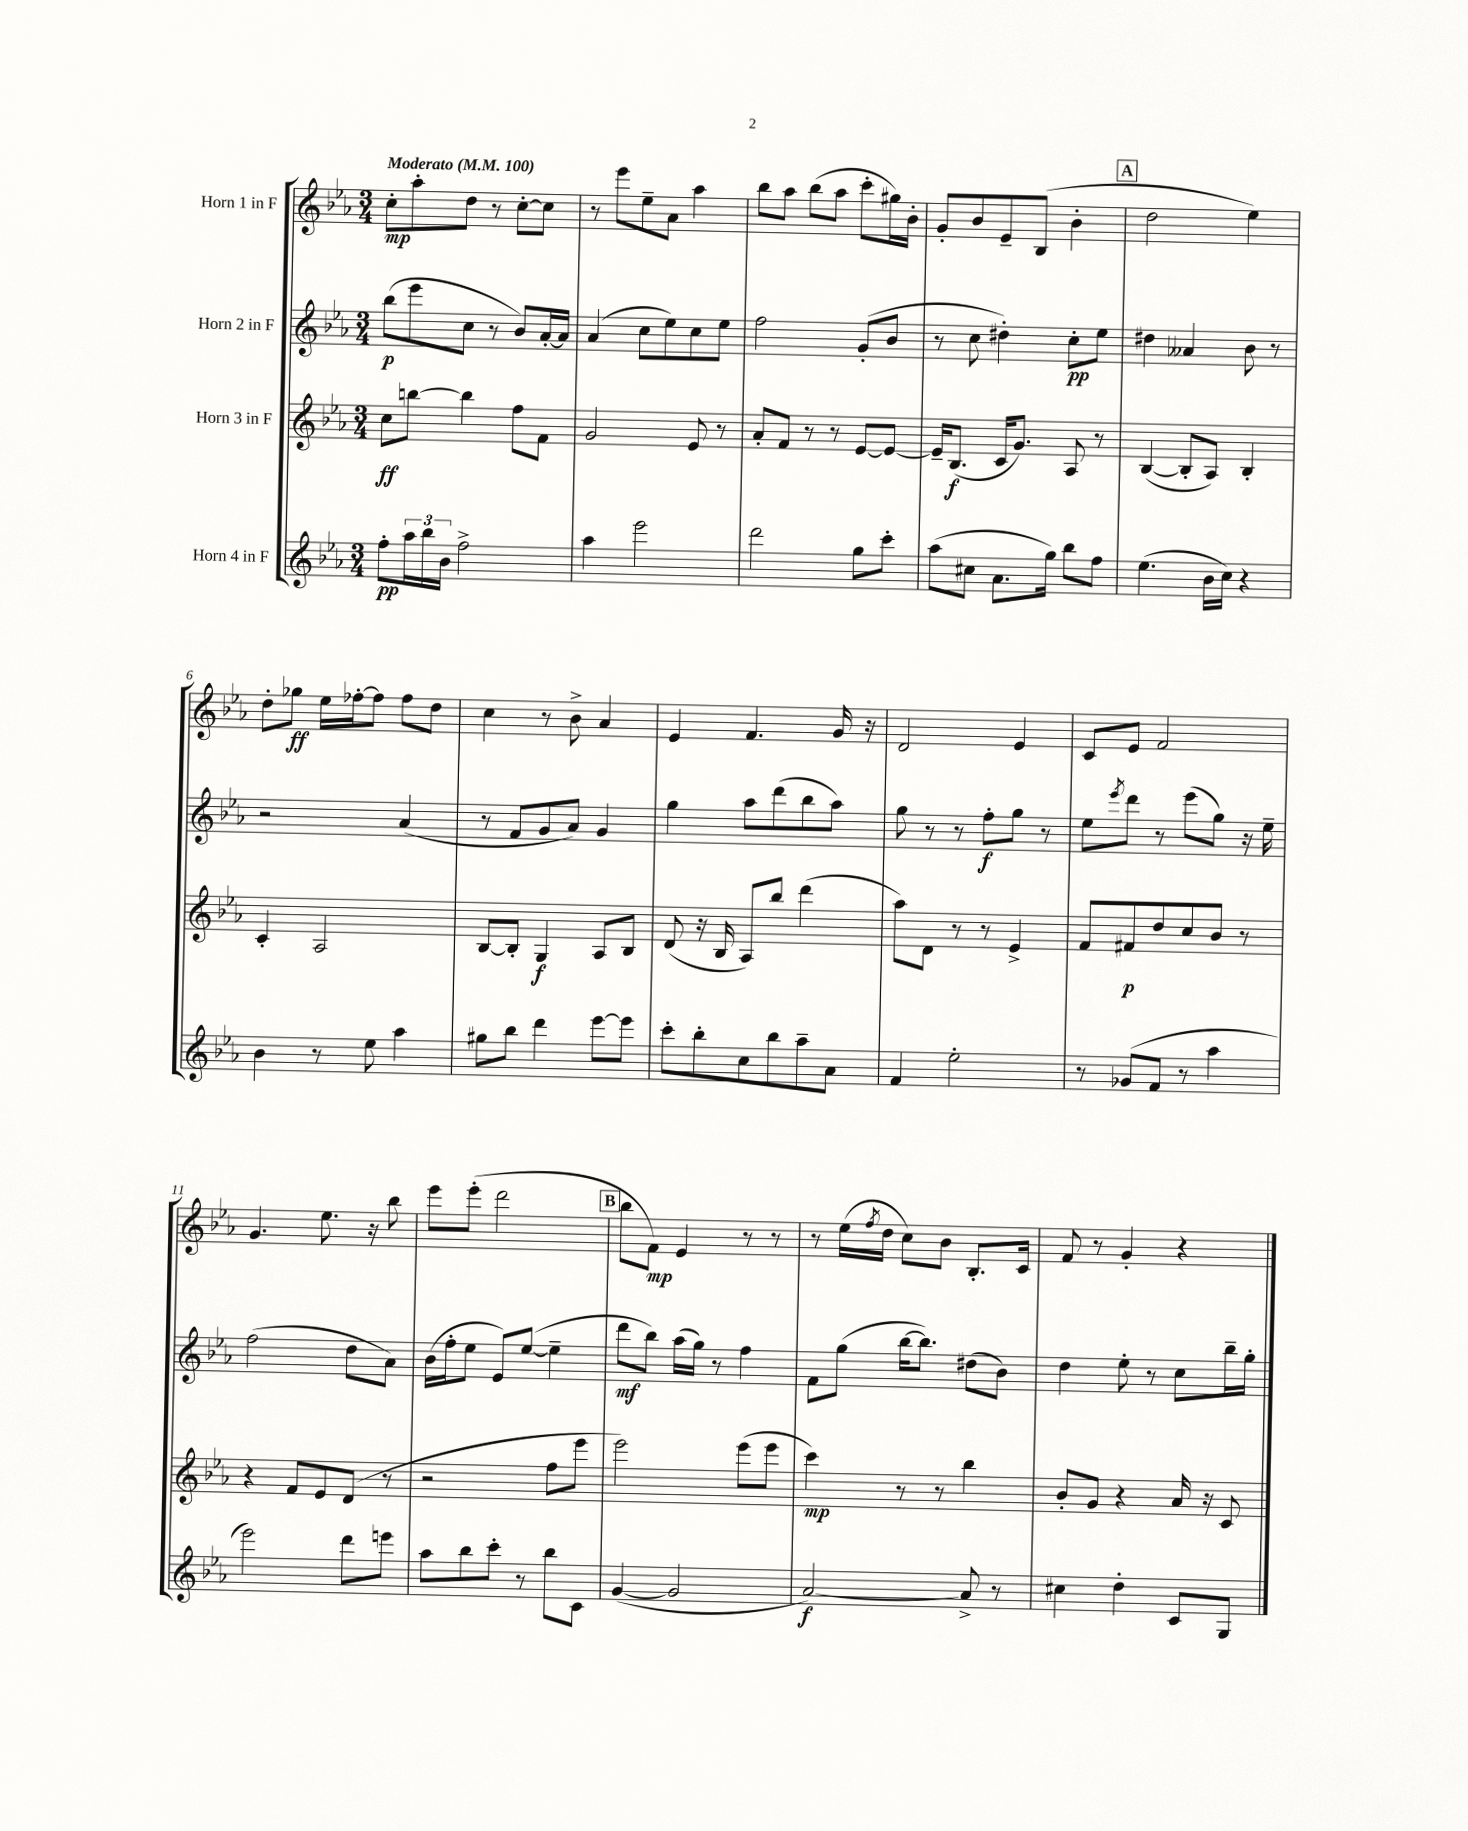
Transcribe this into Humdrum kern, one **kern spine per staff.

**kern	**dynam	**kern	**dynam	**kern	**dynam	**kern	**dynam
*part4	*part4	*part3	*part3	*part2	*part2	*part1	*part1
*staff4	*staff4	*staff3	*staff3	*staff2	*staff2	*staff1	*staff1
*I"Horn 4 in F	*	*I"Horn 3 in F	*	*I"Horn 2 in F	*	*I"Horn 1 in F	*
*clefG2	*	*clefG2	*	*clefG2	*	*clefG2	*
*k[b-e-a-]	*	*k[b-e-a-]	*	*k[b-e-a-]	*	*k[b-e-a-]	*
*M3/4	*	*M3/4	*	*M3/4	*	*M3/4	*
*MM100	*	*MM100	*	*MM100	*	*MM100	*
=1	=1	=1	=1	=1	=1	=1	=1
!	!	!	!	!	!	!LO:TX:a:B:t=Moderato	!
8ff'\L	pp	8cc\L	ff	(8bb-\L	p	8cc'\L	mp
24aa-\L	.	[8bbn\J	.	8eee-\	.	8aa-'\	.
24bb-\	.	.	.	.	.	.	.
24b-\JJ	.	.	.	.	.	.	.
2ff^\	.	4bb\]	.	8cc\J	.	8dd\J	.
.	.	.	.	8r	.	8r	.
.	.	8ff\L	.	8b-/L)	.	[8cc'\L	.
.	.	8f\J	.	[16a-'/L	.	8cc\J]	.
.	.	.	.	16a-/JJ]	.	.	.
=2	=2	=2	=2	=2	=2	=2	=2
4aa-\	.	2g/	.	(4a-/	.	8r	.
.	.	.	.	.	.	8eee-\L	.
2eee-\	.	.	.	8cc\L	.	8ee-~\	.
.	.	.	.	8ee-\)	.	8a-\J	.
.	.	8e-/	.	8cc\	.	4aa-\	.
.	.	8r	.	8ee-\J	.	.	.
=3	=3	=3	=3	=3	=3	=3	=3
2ddd\	.	8a-'/L	.	2ff\	.	8bb-\L	.
.	.	8f/J	.	.	.	8aa-\J	.
.	.	8r	.	.	.	(8bb-\L	.
.	.	8r	.	.	.	8aa-\J	.
8gg\L	.	[8e-/L	.	(8g'/L	.	8ccc'\L	.
8ccc'\J	.	8e-/J_	.	8b-/J	.	16gg#X\L)	.
.	.	.	.	.	.	16b-'\JJ	.
=4	=4	=4	=4	=4	=4	=4	=4
(8aa-\L	.	16e-~/KL]	.	8r	.	8g'/L	.
.	.	(8.B-/J	f	.	.	.	.
8cc#X\J	.	.	.	8cc\	.	8b-/	.
8.a-\L	.	16c/KL	.	4dd#X'\)	.	8e-~/	.
.	.	8.g/J)	.	.	.	.	.
.	.	.	.	.	.	(8B-/J	.
16gg\Jk)	.	.	.	.	.	.	.
8bb-\L	.	8A-/	.	8cc'\L	pp	4b-'\	.
8ff\J	.	8r	.	8ee-\J	.	.	.
!!LO:REH:place=s1:t=A
=5	=5	=5	=5	=5	=5	=5	=5
(4.ee-\	.	([4B-/	.	4dd#X\	.	2dd\	.
.	.	8B-'/L]	.	4a--X/	.	.	.
16b-\LL	.	8A-/J)	.	.	.	.	.
16cc\JJ)	.	.	.	.	.	.	.
4r	.	4B-'/	.	8b-\	.	4ee-\)	.
.	.	.	.	8r	.	.	.
!!LO:LB:g=z
=6	=6	=6	=6	=6	=6	=6	=6
4b-\	.	4c'/	.	2r	.	8dd'\L	.
.	.	.	.	.	.	8gg-X\J	ff
8r	.	2A-/	.	.	.	16ee-\LL	.
.	.	.	.	.	.	[16ff-X'\J	.
8ee-\	.	.	.	.	.	8ff-\J]	.
4aa-\	.	.	.	(4a-/	.	8ff-\L	.
.	.	.	.	.	.	8dd\J	.
=7	=7	=7	=7	=7	=7	=7	=7
8gg#X\L	.	[8B-/L	.	8r	.	4cc\	.
8bb-\J	.	8B-'/J]	.	8f/L	.	.	.
4ddd\	.	4G/	f	8g/	.	8r	.
.	.	.	.	8a-/J)	.	8b-^\	.
[8eee-\L	.	8A-/L	.	4g/	.	4a-/	.
8eee-\J]	.	8B-/J	.	.	.	.	.
=8	=8	=8	=8	=8	=8	=8	=8
8ccc'\L	.	(8d/	.	4gg\	.	4e-/	.
8bb-'\	.	16r	.	.	.	.	.
.	.	16B-/	.	.	.	.	.
8cc\	.	8A-/L)	.	8aa-\L	.	4.f/	.
8bb-\	.	8bb-/J	.	(8ddd\	.	.	.
8aa-~\	.	(4ddd\	.	8bb-\	.	.	.
8a-\J	.	.	.	8aa-\J)	.	16g/	.
.	.	.	.	.	.	16r	.
=9	=9	=9	=9	=9	=9	=9	=9
4f/	.	8aa-\L)	.	8gg\	.	2d/	.
.	.	8d\J	.	8r	.	.	.
2ee-'\	.	8r	.	8r	.	.	.
.	.	8r	.	8ff'\L	f	.	.
.	.	4e-^/	.	8gg\J	.	4e-/	.
.	.	.	.	8r	.	.	.
=10	=10	=10	=10	=10	=10	=10	=10
8r	.	8f/L	.	8ee-\L	.	8c/L	.
.	.	.	.	8qeee-/	.	.	.
(8g-X/L	.	8f#X/	p	8ddd\J	.	8e-/J	.
8f/J	.	8dd/	.	8r	.	2f/	.
8r	.	8cc/	.	(8eee-\L	.	.	.
4aa-\	.	8b-/J	.	8gg\J)	.	.	.
.	.	8r	.	16r	.	.	.
.	.	.	.	16ee-~\	.	.	.
!!LO:LB:g=z
=11	=11	=11	=11	=11	=11	=11	=11
2eee-\)	.	4r	.	(2ff\	.	4.g/	.
.	.	8f/L	.	.	.	.	.
.	.	8e-/	.	.	.	8.ee-\	.
8ddd\L	.	(8d/J	.	8dd\L	.	.	.
.	.	.	.	.	.	16r	.
8eeen\J	.	8r	.	8a-\J)	.	8bb-\	.
=12	=12	=12	=12	=12	=12	=12	=12
8aa-\L	.	2r	.	(16b-\LL	.	8eee-\L	.
.	.	.	.	16ff'\J	.	.	.
8bb-\	.	.	.	8ee-\J	.	(8eee-'\J	.
8ccc'\J	.	.	.	8e-/L)	.	2ddd\	.
8r	.	.	.	([8ee-/J	.	.	.
8bb-\L	.	8ff\L	.	4ee-~\]	.	.	.
8c\J	.	8eee-\J	.	.	.	.	.
!!LO:REH:place=s1:t=B
=13	=13	=13	=13	=13	=13	=13	=13
([4g/	.	2eee-\)	.	8ddd\L	mf	8bb-\L	.
.	.	.	.	8bb-\J)	.	8f\J)	mp
2g/]	.	.	.	(16aa-\LL	.	4e-/	.
.	.	.	.	16gg\JJ)	.	.	.
.	.	.	.	8r	.	.	.
.	.	(8eee-\L	.	4ff\	.	8r	.
.	.	8eee-\J	.	.	.	8r	.
=14	=14	=14	=14	=14	=14	=14	=14
[2a-/)	f	4ccc\)	mp	8f\L	.	8r	.
.	.	.	.	(8gg\J	.	(16ee-\LL	.
.	.	.	.	.	.	8qff/	.
.	.	.	.	.	.	16dd\JJ	.
.	.	8r	.	[16bb-\KL	.	8cc\L)	.
.	.	.	.	8.bb-\J])	.	.	.
.	.	8r	.	.	.	8b-\J	.
8a-^/]	.	4bb-\	.	(8dd#X\L	.	8.B-'/L	.
8r	.	.	.	8b-\J)	.	.	.
.	.	.	.	.	.	16c/Jk	.
=15	=15	=15	=15	=15	=15	=15	=15
4cc#X\	.	8b-'/L	.	4dd\	.	8f/	.
.	.	8g/J	.	.	.	8r	.
4dd'\	.	4r	.	8ee-'\	.	4g'/	.
.	.	.	.	8r	.	.	.
8c/L	.	16a-/	.	8cc\L	.	4r	.
.	.	16r	.	.	.	.	.
8G/J	.	8c/	.	16bb-~\L	.	.	.
.	.	.	.	16gg'\JJ	.	.	.
==	==	==	==	==	==	==	==
*-	*-	*-	*-	*-	*-	*-	*-
